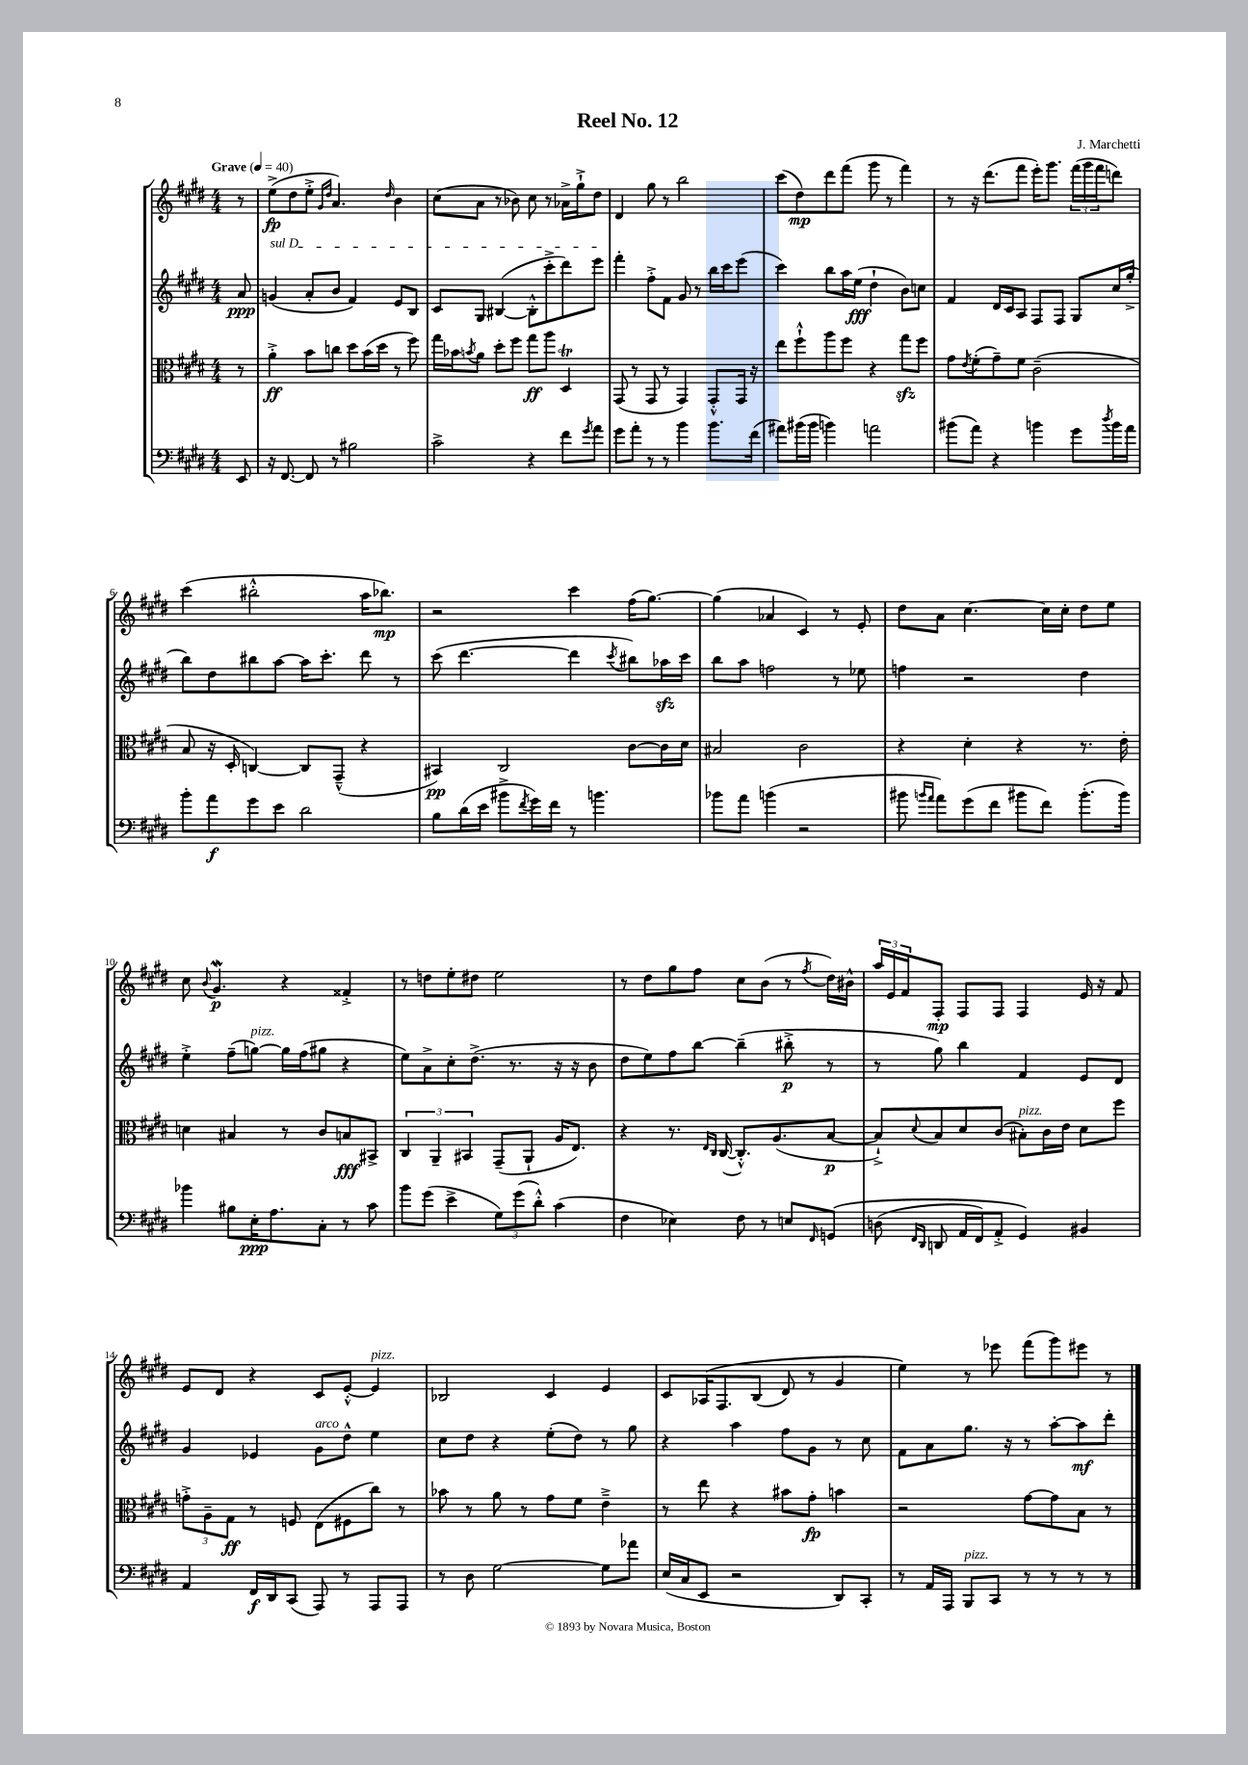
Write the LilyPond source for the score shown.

\header { title = "Reel No. 12" composer = "J. Marchetti" }
<<
\new StaffGroup <<
\new Staff = "s0" {
    \clef treble \key e \major \numericTimeSignature \time 4/4 \partial 8 \tempo "Grave" 4 = 40
    r8 |
    e''8->\fp( dis''8 e''8-.-> \grace { gis'16 dis''16 } a'4.) \grace { dis''16 } b'4 |
    cis''8( a'8 r8 bes'8) cis''8 r8 aes'16-> gis''16-!-> dis''8 |
    dis'4 gis''8 r8 b''2 |
    cis'''8( dis''8\mp) dis'''8 fis'''8( gis'''8 r8 fis'''4) |
    r8 r16 dis'''8.( fis'''8 e'''16-.) gis'''8. \tuplet 3/2 { fis'''16( gis'''16 fis'''16 } d'''8) |
    cis'''4( bis''2-.-^ a''16 bes''8.\mp) |
    r2 cis'''4 fis''16( gis''8.~) |
    gis''4( aes'4 cis'4) r8 e'8-. |
    dis''8 a'8 cis''4.~ cis''16 cis''16-. dis''8 e''8 |
    cis''8 \appoggiatura { b'8 } gis'4.\mordent\p r4 fisis'4-.-> |
    r8 d''8 e''8-. dis''8 e''2 |
    r8 dis''8 gis''8 fis''8 cis''8 b'8( r8 \acciaccatura { fis''8 } dis''16) bis'16-^ |
    \tuplet 3/2 { a''16 e'16 fis'16 } fis8-.\mp fis8 fis8 fis4 e'16 r16 fis'8 |
    e'8 dis'8 r4 cis'8 e'8~-.-^ e'4^\markup { \italic "pizz." } |
    bes2 cis'4 e'4 |
    cis'8 aes16\( fis8. b8( dis'8) r8 gis'4 |
    e''4\) r8 ees'''8 fis'''8( gis'''8) eis'''8 r8 \bar "|." |
}
\new Staff = "s1" {
    \clef treble \key e \major \numericTimeSignature \time 4/4 \partial 8
    a'8\ppp |
    \once \override TextSpanner.bound-details.left.text = \markup { \italic "sul D" } g'4\startTextSpan( a'8-. b'8 fis'4) e'8 b8 |
    cis'8 gis8 bis4~( bis8-.-^ cis'''8-.-> dis'''8) e'''8\stopTextSpan |
    fis'''4-. fis''8-.-> fis'8 gis'8 r8 b''16 cis'''16 e'''8( |
    cis'''4) b''8 a''16 e''16\fff( dis''4-! b'8) c''8 |
    fis'4 dis'16 cis'16 a8 fis8 fis8 gis8 cis''16 gis''16-.->( |
    b''8) dis''8 bis''8 a''8~ a''16 cis'''8.-. dis'''8 r8 |
    cis'''8( dis'''4.~ dis'''4 \acciaccatura { cis'''8 } bis''8) aes''16\sfz cis'''16 |
    b''8 a''8 f''2 r8 ees''8 |
    f''4 r2 dis''4 |
    e''4-.-> fis''8--( g''8~^\markup { \italic "pizz." }) g''16 fis''16( gis''8 r4 |
    e''8) a'8-> cis''8-. dis''8.->( r8. r16 r16 b'8 |
    dis''8 e''8) fis''8 b''8~ b''4--( bis''8-.->\p r8 |
    r8 gis''8) b''4 fis'4 e'8 dis'8 |
    gis'4 ees'4 gis'8^\markup { \italic "arco" } dis''8-^ e''4 |
    cis''8 dis''8 r4 e''8-.( dis''8) r8 gis''8 |
    r4 a''4 fis''8 gis'8 r8 cis''8 |
    fis'8 a'8 gis''8. r16 r8 a''8~-. a''8\mf dis'''8-. \bar "|." |
}
\new Staff = "s2" {
    \clef alto \key e \major \numericTimeSignature \time 4/4 \partial 8
    r8 |
    a'4-.->\ff b'8 c''8 dis''8 b'16( dis''16 r8 fis''8) |
    gis''16 bes'16 \acciaccatura { b'8 } a'8 dis''8-. fis''8 gis''8\ff a''8 dis4\trill |
    gis,8( r8 gis,8 r8 gis,4) gis,8-.-^ gis,16 r16 |
    e''8 fis''8-!-^ a''8 fis''8 r4 gis''8\sfz fis''8 |
    gis'8 \acciaccatura { e'8 } fis'8-.( gis'8--) fis'8 cis'2--( |
    b8 r16 dis16-. c4~) c8 gis,8---^( r4 |
    bis,4\pp) cis2 cis'8~ cis'16 dis'16 |
    bis2 cis'2 |
    r4 dis'4-. r4 r8. e'16-. |
    d'4 bis4 r8 cis'8 b8\fff bis,8-> |
    \tuplet 3/2 { cis4 a,4-- bis,4 } gis,8--( a,8-! a16 e8.) |
    r4 r8. \grace { e16 cis16 } cis16~( cis8.-.-^) a8.( b8~\p |
    b8-!->) \appoggiatura { dis'8 } b8 dis'8 cis'8( bis8-.^\markup { \italic "pizz." }) cis'16 e'16 dis'8 fis''8 |
    \tuplet 3/2 { g'8-.-> a8-- gis8\ff } r8 f8 e8( fis8 cis''8) r8 |
    bes'8 r8 a'8 r8 gis'8 fis'8 e'4---> |
    r8 e''8 r4 bis'8 gis'8-.\fp b'4 |
    r2 gis'8~ gis'8 b8 r8 \bar "|." |
}
\new Staff = "s3" {
    \clef bass \key e \major \numericTimeSignature \time 4/4 \partial 8
    e,8 |
    r16 fis,8.~ fis,8 r8 bis2 |
    cis'2-> r4 fis'8 \acciaccatura { gis'8 } a'8 |
    gis'8 a'8-. r8 r8 b'4 b'8. fis'16( |
    ais'8) bis'16( bis'16 b'4) a'2 |
    bis'8( a'8) r4 b'4 gis'8 \acciaccatura { dis''8 } b'16 a'16 |
    b'8-. a'8\f gis'8 e'8 dis'2 |
    b8 dis'16( e'16 bis'8-> \acciaccatura { fis'8 } gis'16) fis'16 r8 b'4. |
    bes'8 a'8 b'4( r2 |
    bis'8 \grace { b'16 a'16 } a'8) gis'8( fis'8 bis'8 fis'8) bis'8.-.( bis'16) |
    bes'4 bis8 e16-.\ppp a8. cis8-. r8 cis'8 |
    b'8 gis'8( e'4-> \tuplet 3/2 { gis8) gis'8( dis'8-.-^) } cis'4( |
    fis4 ees4) fis8 r8 e8 \grace { fis,16 } g,8\( |
    d8( \grace { fis,16 dis,16 } d,8 a,16 fis,16) a,8-.-> gis,4\) bis,4 |
    a,4 fis,16\f dis,16 cis,8( a,,8) r8 a,,8 a,,8 |
    r8 dis8 gis2~ gis8 aes'8 |
    e16( cis16 e,8 r2 dis,8) cis,8-. |
    r8 a,16 a,,16 b,,8^\markup { \italic "pizz." } cis,8 r8 r8 r8 r8 \bar "|." |
}
>>
>>
